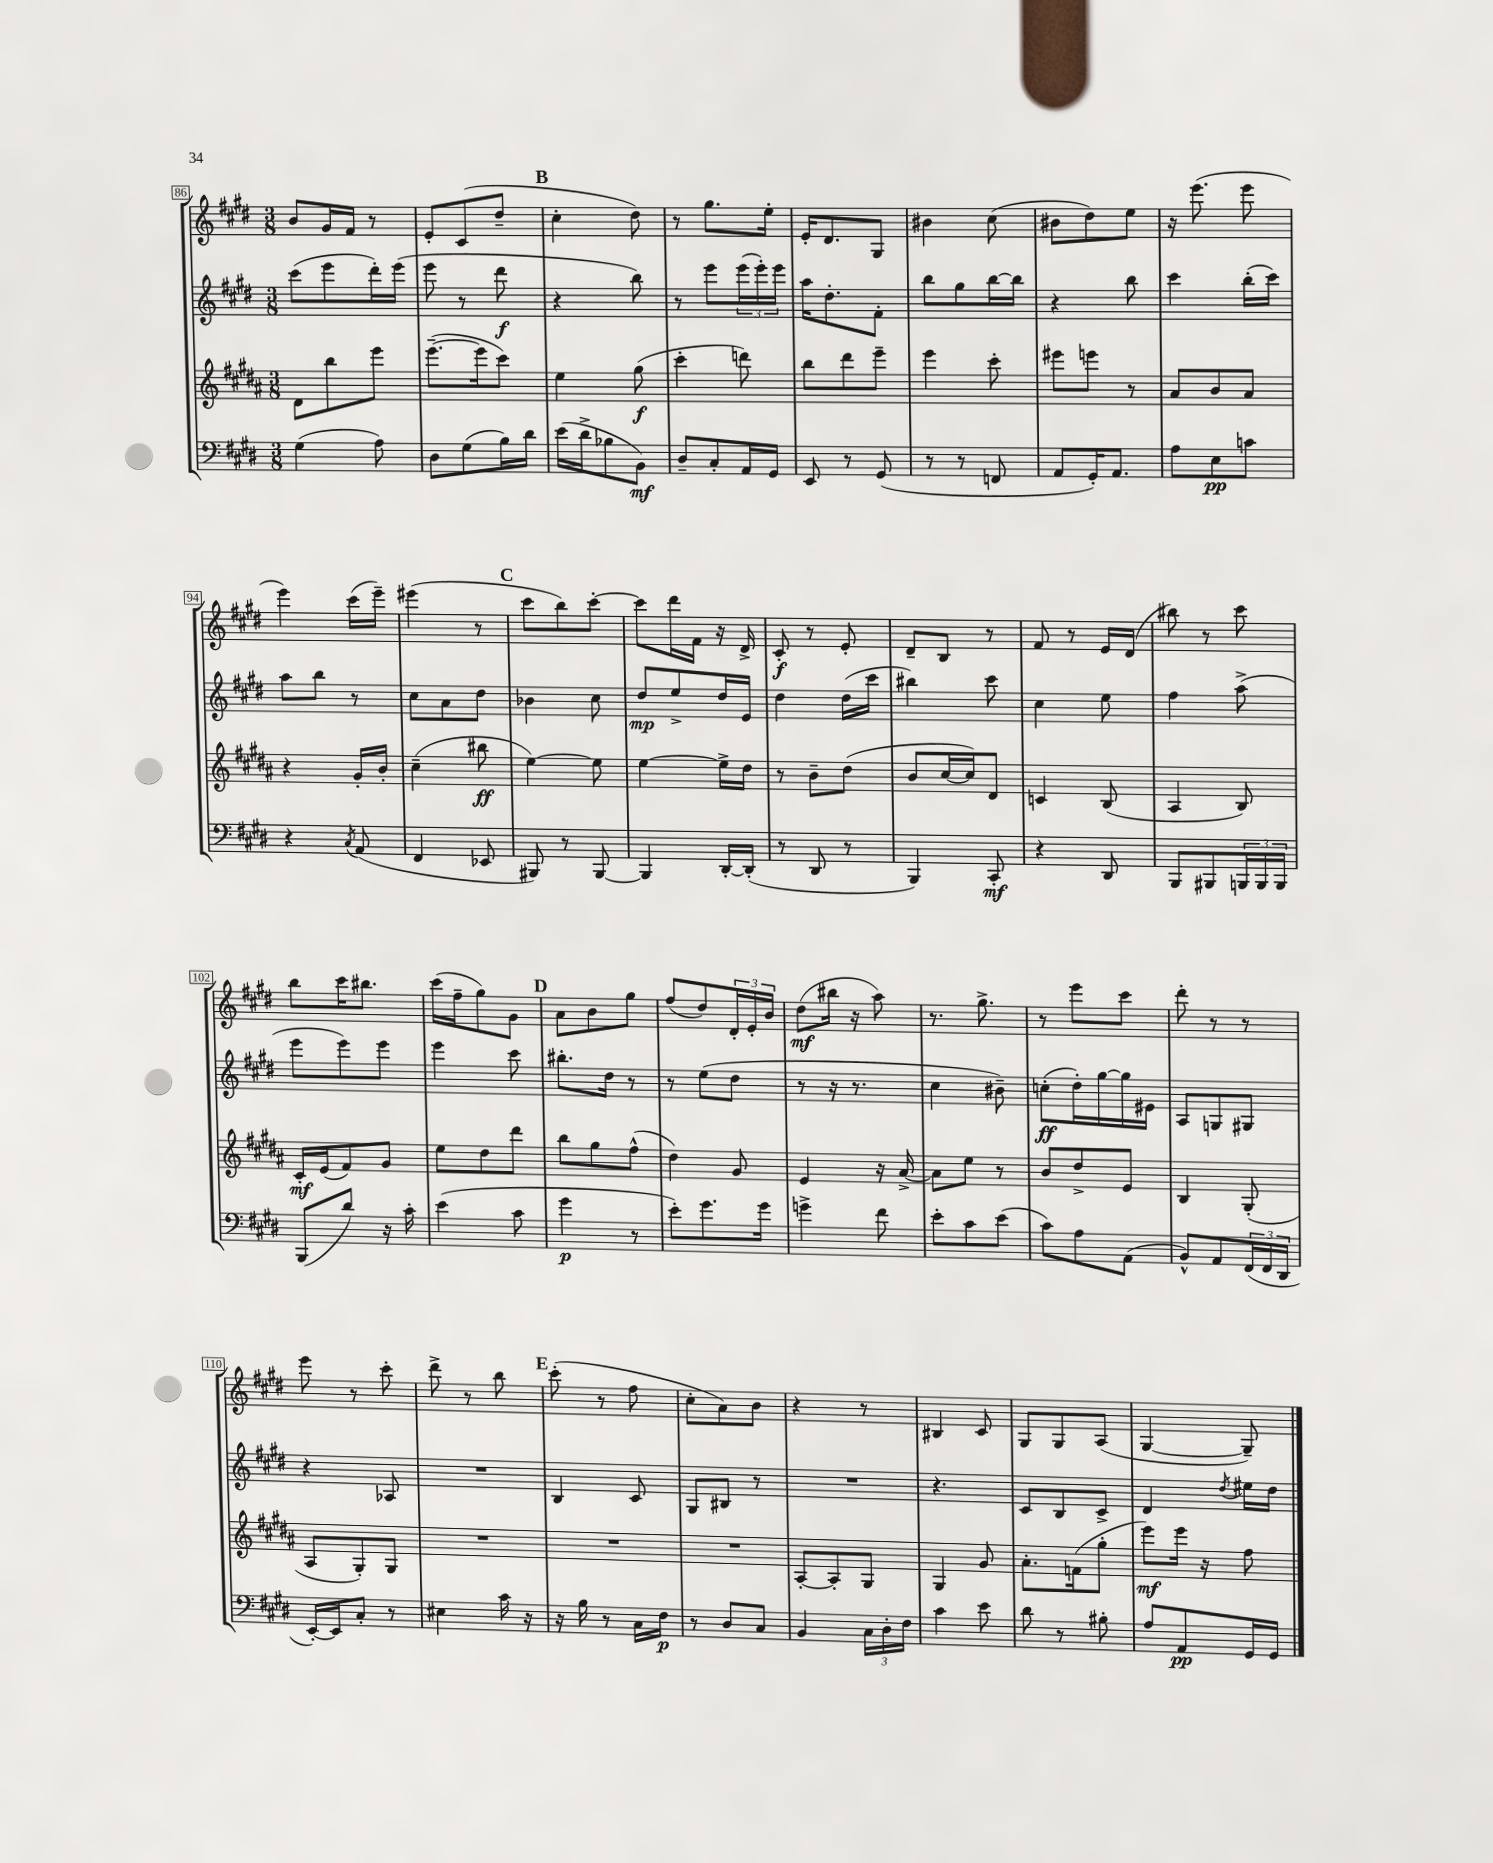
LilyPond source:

<<
\new StaffGroup <<
\new Staff = "s0" {
    \clef treble \key e \major \numericTimeSignature \time 3/8
    b'8 gis'16 fis'16 r8 |
    e'8-. cis'8( dis''8-- |
    \mark \markup { \bold "B" } cis''4-. dis''8) |
    r8 gis''8. e''16-. |
    e'16-. dis'8. gis8 |
    bis'4 cis''8( |
    bis'8 dis''8) e''8 |
    r16 e'''8.( e'''8 |
    e'''4) cis'''16( e'''16--) |
    eis'''4( r8 |
    \mark \markup { \bold "C" } cis'''8 b''8) cis'''8~-. |
    cis'''8 dis'''16 fis'16 r16 dis'16-> |
    cis'8-.\f r8 e'8-. |
    dis'8-- b8 r8 |
    fis'8 r8 e'16 dis'16( |
    bis''8) r8 cis'''8 |
    b''8 cis'''16 bis''8. |
    cis'''16( fis''16-- gis''8) gis'8 |
    \mark \markup { \bold "D" } a'8 b'8 gis''8 |
    fis''8( dis''8) \tuplet 3/2 { dis'16-. e'16-. b'16 } |
    dis''8\mf( bis''16 r16 a''8) |
    r8. gis''8.-> |
    r8 e'''8 cis'''8 |
    dis'''8-. r8 r8 |
    e'''8 r8 cis'''8-. |
    dis'''8-> r8 b''8 |
    \mark \markup { \bold "E" } cis'''8-.( r8 fis''8 |
    cis''8-. a'8) b'8 |
    r4 r8 |
    bis4 cis'8 |
    gis8 gis8 a8( |
    gis4~ gis8--) \bar "|." |
}
\new Staff = "s1" {
    \clef treble \key e \major \numericTimeSignature \time 3/8
    cis'''8( e'''8 dis'''16-.) e'''16( |
    e'''8 r8 dis'''8\f |
    \mark \markup { \bold "B" } r4 b''8) |
    r8 e'''8 \tuplet 3/2 { e'''16( e'''16-.) e'''16 } |
    a''16 dis''8.-. fis'8-. |
    b''8 gis''8 b''16~ b''16 |
    r4 b''8 |
    cis'''4 b''16-.( cis'''16) |
    a''8 b''8 r8 |
    cis''8 a'8 dis''8 |
    \mark \markup { \bold "C" } bes'4 cis''8 |
    dis''8\mp e''8-> dis''16 e'16 |
    dis''4 dis''16( cis'''16 |
    bis''4) cis'''8 |
    cis''4 e''8 |
    fis''4 a''8->( |
    e'''8 e'''8) e'''8 |
    e'''4 cis'''8 |
    \mark \markup { \bold "D" } bis''8.-. dis''16 r8 |
    r8 e''8( dis''8 |
    r8 r16 r8. |
    cis''4 bis'8--) |
    c''8-.\ff( dis''16-.) gis''16~ gis''16 eis'16 |
    a8 g8 gis8 |
    r4 aes8 |
    R4. |
    \mark \markup { \bold "E" } b4 cis'8 |
    gis8 bis8 r8 |
    R4. |
    r4. |
    cis'8 b8 cis'8-> |
    dis'4 \acciaccatura { dis''8 } eis''16 dis''16 \bar "|." |
}
\new Staff = "s2" {
    \clef treble \key b \major \numericTimeSignature \time 3/8
    dis'8 b''8 e'''8 |
    e'''8.~--( e'''16 cis'''8) |
    \mark \markup { \bold "B" } e''4 gis''8\f( |
    cis'''4-. d'''8) |
    b''8 dis'''8 e'''8-- |
    e'''4 cis'''8-. |
    eis'''8 e'''8 r8 |
    ais'8 b'8 ais'8 |
    r4 gis'16-. b'16-. |
    cis''4--( bis''8\ff |
    \mark \markup { \bold "C" } e''4~) e''8 |
    e''4~ e''16-> dis''16 |
    r8 b'8-- dis''8( |
    b'8 cis''16~ cis''16) dis'8 |
    c'4 b8( |
    ais4 b8) |
    cis'16-.\mf e'16( fis'8) gis'8 |
    e''8 dis''8 dis'''8 |
    \mark \markup { \bold "D" } b''8 gis''8 fis''8-^( |
    dis''4) gis'8 |
    e'4 r16 ais'16~-> |
    ais'8 e''8 r8 |
    b'8 dis''8-> e'8 |
    b4 gis8-.( |
    ais8 gis8-.) gis8 |
    R4. |
    \mark \markup { \bold "E" } R4. |
    R4. |
    ais8~-. ais8-. gis8 |
    gis4 gis'8 |
    ais'8.-. f'16( gis''8-. |
    e'''8\mf) e'''16 r16 fis''8 \bar "|." |
}
\new Staff = "s3" {
    \clef bass \key e \major \numericTimeSignature \time 3/8
    gis4( a8) |
    dis8 gis8( b16) dis'16 |
    \mark \markup { \bold "B" } e'16( dis'16-> bes8 b,8\mf) |
    dis8-- cis8-. a,16 gis,16 |
    e,8 r8 gis,8( |
    r8 r8 f,8 |
    a,8 gis,16-.) a,8. |
    a8 e8\pp c'8 |
    r4 \acciaccatura { cis8 } a,8( |
    fis,4 ees,8 |
    \mark \markup { \bold "C" } bis,,8) r8 bis,,8~ |
    bis,,4 dis,16~-. dis,16-.( |
    r8 dis,8 r8 |
    b,,4) cis,8-.\mf |
    r4 dis,8 |
    b,,8 bis,,8 \tuplet 3/2 { b,,16 b,,16 b,,16 } |
    b,,8( dis'8) r16 cis'16-. |
    e'4( cis'8 |
    \mark \markup { \bold "D" } gis'4\p r8 |
    e'8-.) gis'8. gis'16 |
    g'4-> fis'8 |
    e'8-. cis'8 e'8( |
    cis'8) a8 a,8( |
    b,8-^) a,8 \tuplet 3/2 { fis,16( fis,16 dis,16 } |
    e,16~-.) e,16 cis8-. r8 |
    eis4 cis'16 r16 |
    \mark \markup { \bold "E" } r16 b16 r8 cis16 fis16\p |
    r8 dis8 cis8 |
    b,4 \tuplet 3/2 { cis16 dis16-. fis16 } |
    cis'4 e'8 |
    dis'8 r8 bis8-. |
    a8 a,8\pp gis,16 gis,16 \bar "|." |
}
>>
>>
\layout { \context { \Score currentBarNumber = #86 \override BarNumber.stencil = #(make-stencil-boxer 0.1 0.3 ly:text-interface::print) } }
